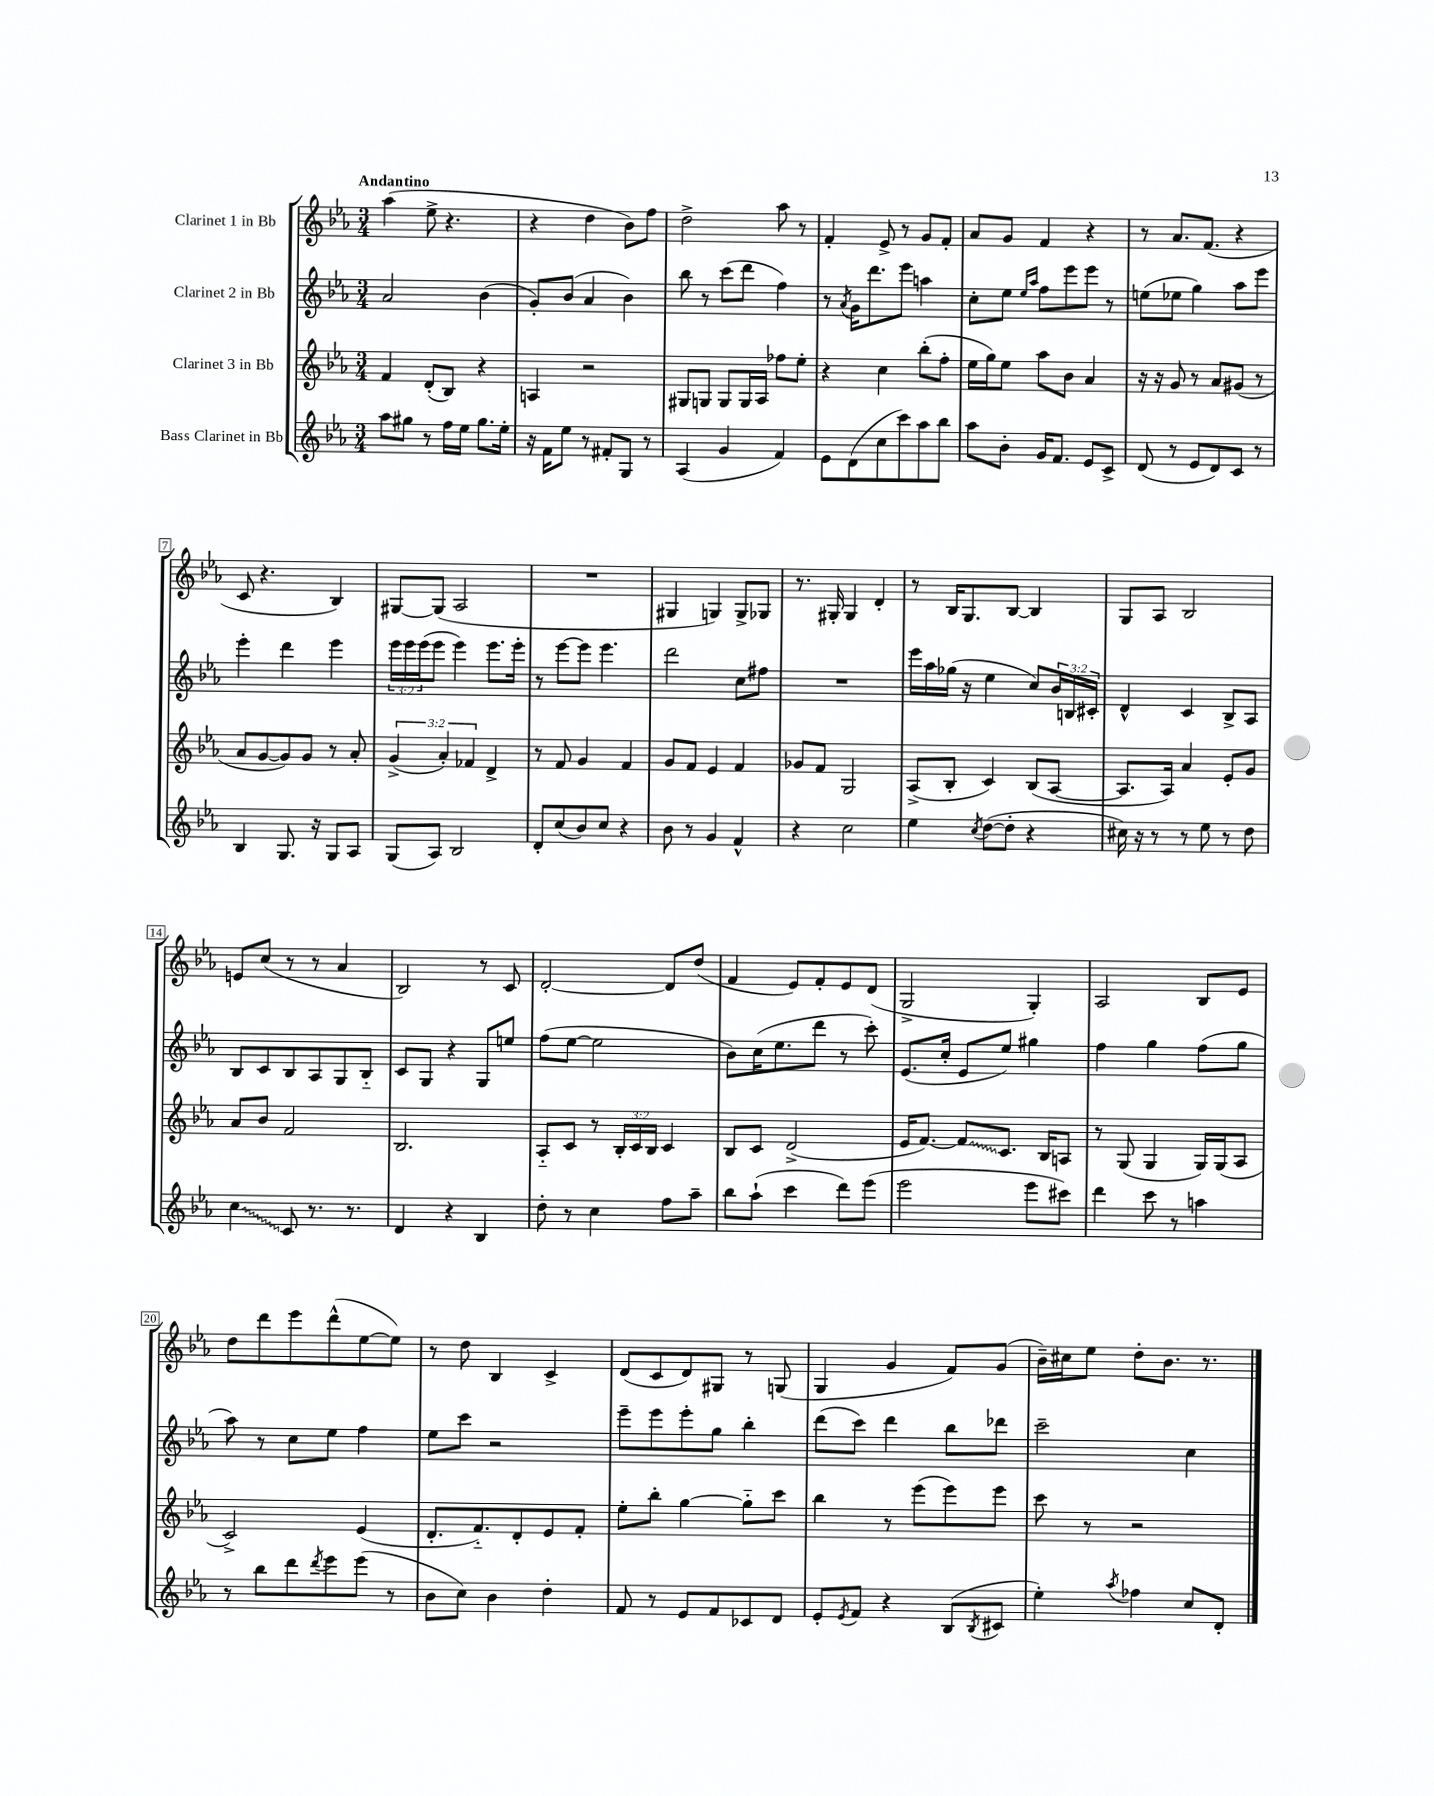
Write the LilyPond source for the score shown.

<<
\new StaffGroup <<
\new Staff = "s0" \with { instrumentName = "Clarinet 1 in Bb" } {
    \clef treble \key ees \major \numericTimeSignature \time 3/4 \tempo "Andantino"
    aes''4( ees''8-> r4. |
    r4 d''4 bes'8) f''8 |
    d''2-> aes''8 r8 |
    f'4-. ees'8-> r8 g'8 f'8-. |
    aes'8 g'8 f'4 r4 |
    r8 aes'8. f'8.( r4 |
    c'8 r4. bes4) |
    gis8~ gis8( aes2 |
    R2. |
    gis4 g4) g8-> ges8 |
    r8. gis16-. gis4 d'4-. |
    r8 bes16 g8. bes8~ bes4 |
    g8 aes8 bes2 |
    e'8 c''8( r8 r8 aes'4 |
    bes2) r8 c'8 |
    d'2~-. d'8 d''8( |
    f'4 ees'8) f'8-. ees'8 d'8( |
    g2-> g4-.) |
    aes2 bes8 ees'8 |
    d''8 d'''8 ees'''8 d'''8-^( ees''8~ ees''8) |
    r8 d''8 bes4 c'4-> |
    d'8( c'8 d'8) gis8 r8 g8( |
    g4 g'4 f'8) g'8( |
    bes'16--) cis''16 ees''8 d''8-. bes'8. r8. \bar "|." |
}
\new Staff = "s1" \with { instrumentName = "Clarinet 2 in Bb" } {
    \clef treble \key ees \major \numericTimeSignature \time 3/4 \override Staff.TupletNumber.text = #tuplet-number::calc-fraction-text
    aes'2 bes'4( |
    g'8-.) bes'8( aes'4 bes'4) |
    bes''8 r8 c'''8( d'''8 f''4) |
    r8 \acciaccatura { aes'8 } g'16 d'''8. ees'''8 a''4 |
    c''8-. ees''8 \grace { ees''16 aes''16 } f''8 ees'''8 ees'''8 r8 |
    e''8( ees''8 g''4) aes''8 ees'''8 |
    ees'''4-. d'''4 ees'''4 |
    \tuplet 3/2 { ees'''16 ees'''16 ees'''16( } ees'''8 ees'''4) ees'''8. ees'''16-. |
    r8 ees'''8~ ees'''8 ees'''4. |
    d'''2 c''8 fis''8 |
    R2. |
    ees'''16 aes''16 ges''16( r16 ees''4 c''8) \tuplet 3/2 { bes'16 b16 cis'16-. } |
    d'4-^ c'4 bes8-> aes8 |
    bes8 c'8 bes8 aes8 g8 bes8-_ |
    c'8 g8 r4 g8 e''8 |
    f''8( ees''8~ ees''2 |
    bes'8) c''16( ees''8. d'''8 r8 c'''8-.) |
    ees'8.( c''16-. ees'8 ees''8) gis''4 |
    f''4 g''4 f''8( g''8 |
    aes''8) r8 c''8 ees''8 f''4 |
    ees''8 c'''8 r2 |
    ees'''8-- ees'''8 ees'''8-. g''8 bes''4-. |
    d'''8( c'''8) d'''4 bes''8 des'''8 |
    c'''2-- c''4 \bar "|." |
}
\new Staff = "s2" \with { instrumentName = "Clarinet 3 in Bb" } {
    \clef treble \key ees \major \numericTimeSignature \time 3/4 \override Staff.TupletNumber.text = #tuplet-number::calc-fraction-text
    f'4 d'8-.( bes8) r4 |
    a4 r2 |
    gis8 g8 g8 g16 aes16 fes''8 ees''8-. |
    r4 c''4 bes''8-.( f''8-. |
    ees''16 g''16) ees''8 aes''8 bes'8 aes'4 |
    r16 r16 g'8 r8 aes'8 gis'8( r8 |
    aes'8 g'8~ g'8) g'8 r8 aes'8-. |
    \tuplet 3/2 { g'4->( aes'4-.) fes'4 } d'4-> |
    r8 f'8 g'4 f'4 |
    g'8 f'8 ees'4 f'4 |
    ges'8 f'8 g2 |
    aes8->( bes8-. c'4) bes8( aes8~ |
    aes8. aes16) aes'4 ees'8-. g'8 |
    aes'8 bes'8 f'2 |
    bes2. |
    aes8-_ c'8 r8 \tuplet 3/2 { bes16-. c'16 bes16 } c'4 |
    bes8 c'8 d'2->( |
    ees'16 f'8.~) \once \override Glissando.style = #'zigzag f'8\glissando c'8. bes16 a8 |
    r8 g8( g4 g16) g16( aes8 |
    c'2->) ees'4( |
    d'8.-. f'8.-_) d'8-. ees'8 f'8-. |
    ees''8-. bes''8-. g''4~ g''8-_ c'''8 |
    bes''4 r8 ees'''8( ees'''8) ees'''8 |
    c'''8 r8 r2 \bar "|." |
}
\new Staff = "s3" \with { instrumentName = "Bass Clarinet in Bb" } {
    \clef treble \key ees \major \numericTimeSignature \time 3/4
    aes''8 gis''8 r8 f''16 ees''16 gis''8. ees''16-. |
    r16 f'16 ees''8 r8 fis'8-. g8 r8 |
    aes4( g'4 f'4) |
    ees'8 d'8( c''8 c'''8) aes''8 bes''8 |
    aes''8 bes'8-. g'16 f'8. ees'8 c'8-> |
    d'8( r8 ees'8 d'8) c'8 r8 |
    bes4 g8. r16 g8 aes8 |
    g8( aes8) bes2 |
    d'8-. c''8( bes'8) c''8 r4 |
    bes'8 r8 g'4 f'4-^ |
    r4 c''2 |
    ees''4 \acciaccatura { c''8 } d''8~( d''8-. r4 |
    cis''16) r16 r8 r8 ees''8 r8 d''8 |
    \once \override Glissando.style = #'zigzag c''4\glissando c'8 r8. r8. |
    d'4 r4 bes4 |
    d''8-. r8 c''4 f''8 aes''8-- |
    bes''8 aes''8-!( c'''4 d'''8) ees'''8( |
    ees'''2 ees'''8 cis'''8) |
    d'''4 c'''8 r8 a''4 |
    r8 bes''8 d'''8 \acciaccatura { d'''8 } ees'''8 ees'''8( r8 |
    bes'8 c''8) bes'4 d''4-. |
    f'8 r8 ees'8 f'8 ces'8 d'8 |
    ees'8-. \acciaccatura { ees'8 } f'8 r4 bes8( \acciaccatura { bes8 } cis'8 |
    ees''4-.) \acciaccatura { aes''8 } fes''4 c''8 d'8-. \bar "|." |
}
>>
>>
\layout { \context { \Score \override BarNumber.stencil = #(make-stencil-boxer 0.1 0.3 ly:text-interface::print) } }
